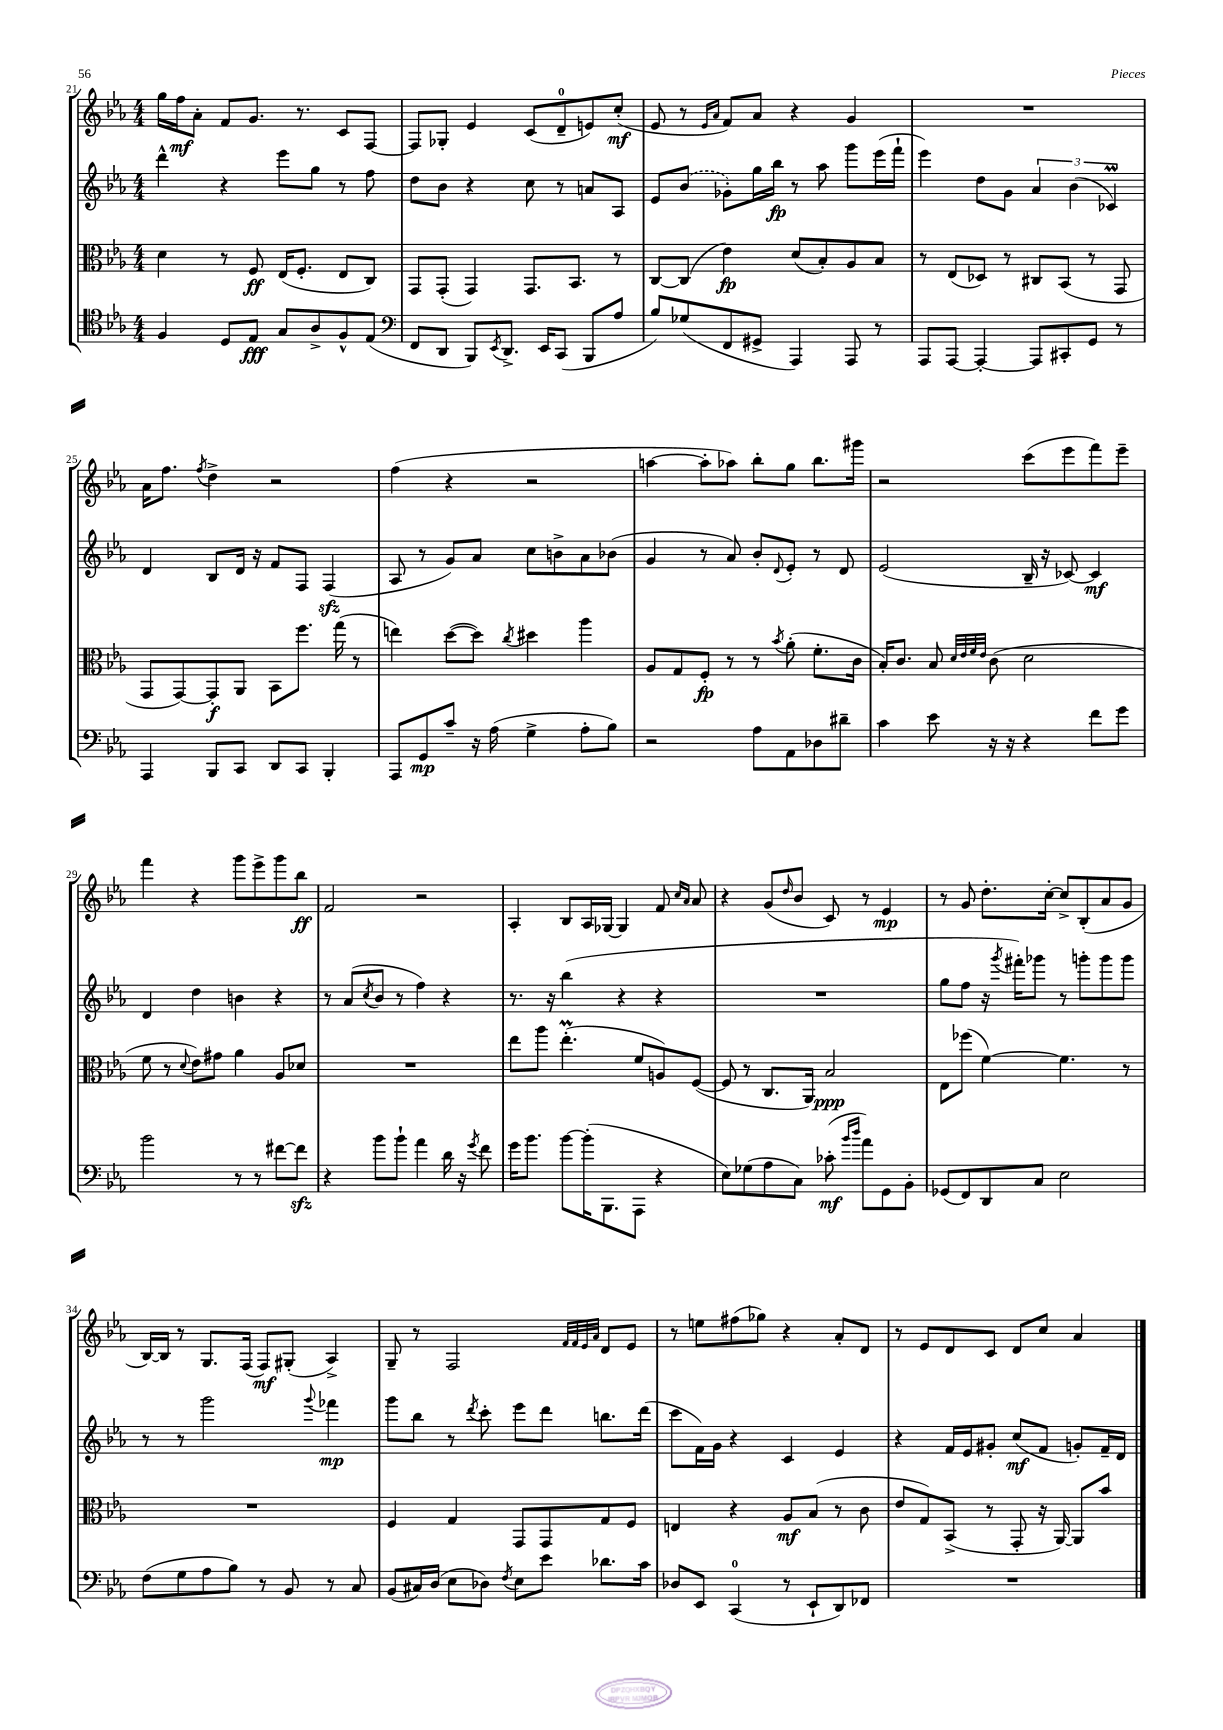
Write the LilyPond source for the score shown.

<<
\new StaffGroup <<
\new Staff = "s0" {
    \clef treble \key ees \major \numericTimeSignature \time 4/4
    g''16 f''16\mf aes'8-. f'8 g'8. r8. c'8 f8~ |
    f8 ges8-. ees'4 c'8( d'8-0-- e'8) c''8-.\mf( |
    ees'8 r8 \grace { ees'16 aes'16 } f'8) aes'8 r4 g'4 |
    R1 |
    aes'16 f''8. \acciaccatura { f''8 } d''4-> r2 |
    f''4( r4 r2 |
    a''4~ a''8-. aes''8) bes''8-. g''8 bes''8. gis'''16 |
    r2 c'''8( ees'''8 f'''8) ees'''8-- |
    f'''4 r4 g'''8 ees'''8-> g'''8 bes''8\ff |
    f'2 r2 |
    aes4-. bes8 aes16 ges16~ ges4 f'8 \grace { c''16 aes'16 } aes'8 |
    r4 g'8( \grace { d''16 } bes'8 c'8) r8 ees'4\mp |
    r8 g'8 d''8.-. c''16~-. c''8-> bes8-.( aes'8 g'8 |
    bes16~) bes16 r8 g8. f16( f8\mf) gis8-.( aes4->) |
    g8-- r8 f2 \grace { f'32 f'32 ees'32 aes'32 } d'8 ees'8 |
    r8 e''8 fis''8( ges''8) r4 aes'8-. d'8 |
    r8 ees'8 d'8 c'8 d'8 c''8 aes'4 \bar "|." |
}
\new Staff = "s1" {
    \clef treble \key ees \major \numericTimeSignature \time 4/4
    d'''4-^ r4 ees'''8 g''8 r8 f''8 |
    d''8 bes'8 r4 c''8 r8 a'8 aes8 |
    ees'8 \once \slurDashed bes'8( ges'8-.) g''16 bes''16\fp r8 aes''8 g'''8 ees'''16( f'''16-! |
    ees'''4) d''8 g'8 \tuplet 3/2 { aes'4 bes'4( ces'4\prall) } |
    d'4 bes8 d'16 r16 f'8 f8 f4\sfz( |
    aes8 r8 g'8) aes'8 c''8 b'8-> aes'8 bes'8( |
    g'4 r8 aes'8) bes'8-. \appoggiatura { d'8 } ees'8-. r8 d'8 |
    ees'2( bes16-- r16 ces'8~) ces'4\mf |
    d'4 d''4 b'4 r4 |
    r8 aes'8( \acciaccatura { c''8 } bes'8 r8 f''4) r4 |
    r8. r16 bes''4( r4 r4 |
    R1 |
    g''8 f''8 r16 \acciaccatura { g'''8 } fis'''16-.) ges'''8 r8 g'''8-. g'''8 g'''8 |
    r8 r8 g'''2 \appoggiatura { g'''8 } fes'''4\mp |
    g'''8 bes''8 r8 \acciaccatura { d'''8 } c'''8-. ees'''8 d'''8 b''8. d'''16( |
    c'''8 f'16) g'16 r4 c'4 ees'4 |
    r4 f'16 ees'16 gis'8-. c''8\mf( f'8 g'8-.) f'16-- d'16 \bar "|." |
}
\new Staff = "s2" {
    \clef alto \key ees \major \numericTimeSignature \time 4/4
    d'4 r8 f8\ff ees16( f8.-. ees8 c8) |
    g,8 g,8-.( g,4) g,8. bes,8. r8 |
    c8~ c8( ees'4\fp) d'8( bes8-.) aes8 bes8 |
    r8 ees8( des8) r8 cis8 bes,8( r8 g,8 |
    g,8 g,8~) g,8-.\f aes,8 bes,8 f''8. g''16( r8 |
    e''4) d''8~( d''8) \acciaccatura { c''8 } dis''4 aes''4 |
    aes8 g8 f8-.\fp r8 r8 \acciaccatura { bes'8 } aes'8-.( f'8.-. c'16 |
    bes16-.) c'8. bes8 \grace { d'32 ees'32 f'32 ees'32 } c'8( d'2 |
    f'8 r8 \appoggiatura { d'8 } ees'8) gis'8 aes'4 aes8 des'8 |
    R1 |
    ees''8 aes''8 ees''4.-.\prall( f'8 a8) f8~( |
    f8 r8 c8. aes,16) bes2\ppp |
    ees8 fes''8( f'4~) f'4. r8 |
    R1 |
    f4 g4 g,8 g,8 g8 f8 |
    e4 r4 aes8\mf bes8( r8 c'8 |
    ees'8 g8) bes,8->( r8 g,8-. r16 aes,16~) aes,8 bes'8 \bar "|." |
}
\new Staff = "s3" {
    \clef tenor \key ees \major \numericTimeSignature \time 4/4
    f4 d8 ees8\fff g8 aes8-> f8-^ ees8( |
    \clef bass f,8 d,8 bes,,8) \acciaccatura { ees,8 } d,8.-> ees,16 c,8( bes,,8 aes8 |
    bes8) ges8( f,8 gis,8-> aes,,4) aes,,8 r8 |
    aes,,8 aes,,8~ aes,,4~-. aes,,8 cis,8-. g,8 r8 |
    aes,,4 bes,,8 c,8 d,8 c,8 bes,,4-. |
    aes,,8 g,8\mp c'8-- r16 aes16( g4-> aes8-. bes8) |
    r2 aes8 aes,8 des8 dis'8-- |
    c'4 ees'8 r16 r16 r4 f'8 g'8 |
    bes'2 r8 r8 fis'8~ fis'8\sfz |
    r4 bes'8 bes'8-! aes'4 d'16 r16 \acciaccatura { g'8 } f'8 |
    g'16 bes'8. bes'8~ bes'16-.( bes,,8. aes,,8 r4 |
    ees8) ges8( aes8 c8) ces'8-.\mf( \grace { bes'16 d''16 } aes'8) g,8 bes,8-. |
    ges,8( f,8) d,8 c8 ees2 |
    f8( g8 aes8 bes8) r8 bes,8 r8 c8 |
    bes,8( cis16) d16( ees8 des8) \acciaccatura { f8 } ees8 ees'8 des'8. c'16 |
    des8 ees,8 c,4-0( r8 ees,8-! d,8) fes,8 |
    R1 \bar "|." |
}
>>
>>
\layout { \context { \Score currentBarNumber = #21 } }
